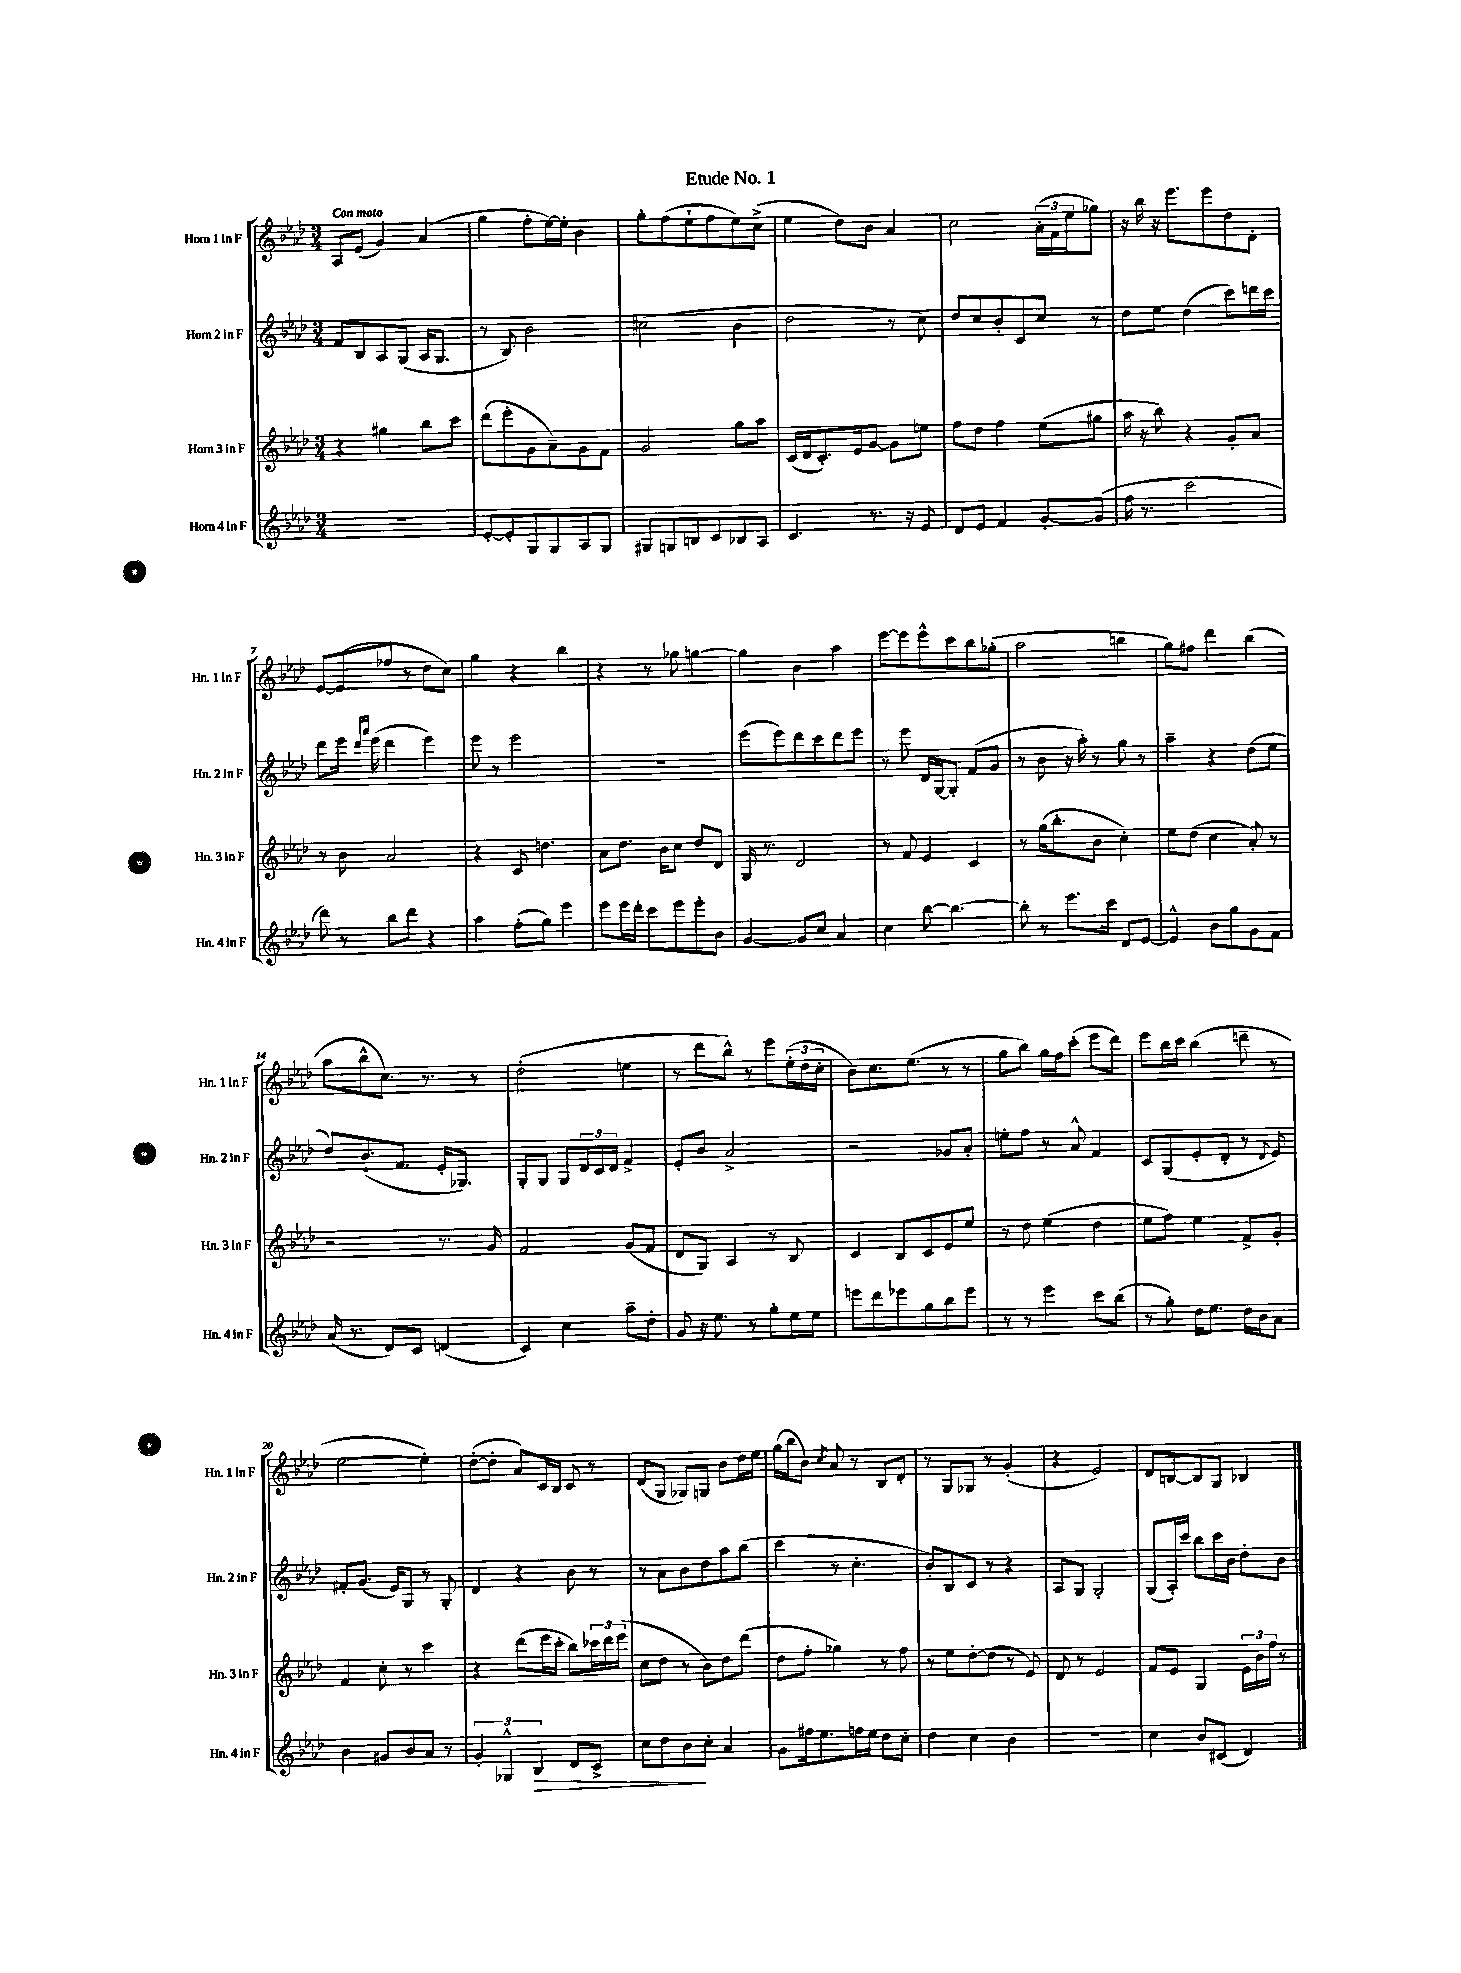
\header { title = "Etude No. 1" }
<<
\new StaffGroup <<
\new Staff = "s0" \with { instrumentName = "Horn 1 in F" shortInstrumentName = "Hn. 1 in F" } {
    \clef treble \key aes \major \numericTimeSignature \time 3/4 \tempo "Con moto"
    aes8 ees'8( g'4) aes'4( |
    g''4 f''8-. ees''16~) ees''16-. bes'4 |
    g''8-. f''8( ees''8-! f''8 ees''8) c''8->( |
    ees''4 des''8) bes'8 aes'4 |
    c''2 \tuplet 3/2 { aes'16-.( f'16 ees''16 } ges''8) |
    r16 bes''16 r16 ees'''8. ees'''8 des''8 des'8-. |
    ees'8~ ees'8( fes''8 r8 des''8 c''8) |
    g''4 r4 bes''4 |
    r4 r8 ges''8 g''4~ |
    g''4 bes'4 aes''4 |
    ees'''8~ ees'''8 ees'''8-^ c'''8 bes''8 ges''8-.( |
    aes''2 b''4 |
    g''8) fis''8 des'''4 bes''4( |
    aes''8 bes''8-^ c''8.) r8. r8 |
    des''2-.( e''4 |
    r8 des'''8 bes''8-^) r8 ees'''8 \tuplet 3/2 { ees''16-.( des''16 c''16-. } |
    bes'8) c''8. ees''8.( r8 r8 |
    g''8 bes''8) g''16 f''16 c'''8-.( ees'''8 des'''8) |
    ees'''8 bes''16 c'''16 bes''4( d'''8-- r8 |
    ees''2~ ees''4-.) |
    des''8~-.( des''8-. aes'8) c'16 bes16 c'8 r8 |
    des'8( g8 ges8) g8 bes'8 des''16 ees''16 |
    g''16( bes''16 bes'8) \acciaccatura { c''8 } aes'8 r8 bes8 des'8-. |
    r8 g8 ges8 r8 g'4-.( |
    r4 ees'2) |
    des'8 b8~ b8 g8 bes4 \bar "|." |
}
\new Staff = "s1" \with { instrumentName = "Horn 2 in F" shortInstrumentName = "Hn. 2 in F" } {
    \clef treble \key aes \major \numericTimeSignature \time 3/4
    f'8 bes8 aes8 g8( aes16 g8. |
    r8 bes8) bes'2 |
    cis''2( bes'4 |
    des''2 r8 c''8) |
    des''8 c''8 bes'8-. c'8 c''8 r8 |
    des''8 ees''8 des''4( c'''8) d'''16 c'''16 |
    des'''8 ees'''16 \grace { des'''16 aes'''16 } ees'''16( des'''4 ees'''4) |
    ees'''8 r8 ees'''2 |
    R2. |
    ees'''8( ees'''8) des'''8 c'''8 des'''8 ees'''8 |
    r8 ees'''8 des'16 g16~ g8-. f'8( g'8 |
    r8 bes'8 r16 aes''16-.) r8 g''8 r8 |
    aes''4-- r4 des''8( ees''8 |
    des''8) bes'8.-!( f'8. ees'16-. ges8.) |
    g8-. g8 g8 \tuplet 3/2 { des'16 c'16 des'16 } f'4-> |
    ees'8-. bes'8 aes'2-> |
    r2 ges'8 aes'8-. |
    e''8-. f''8 r8 aes'8-^ f'4 |
    c'8 g8( ees'8-. des'8-. r8 \appoggiatura { des'8 } ees'8) |
    fis'8-. g'8.( ees'16) g8 r8 g8-. |
    des'4 r4 bes'8 r8 |
    r8 aes'8 bes'8 des''8 aes''8 bes''8( |
    c'''4 r8 c''4.-. |
    bes'8-.) bes8 c'8 r8 r4 |
    aes8 g8 g2-. |
    g8( aes16-.) c'''16 bes''8 c'''16 bes'16 des''8-. bes'8 \bar "|." |
}
\new Staff = "s2" \with { instrumentName = "Horn 3 in F" shortInstrumentName = "Hn. 3 in F" } {
    \clef treble \key aes \major \numericTimeSignature \time 3/4
    r4 gis''4 bes''8 c'''8 |
    des'''8( ees'''8-. g'8 aes'8--) g'8 f'8 |
    g'2 g''8 aes''8 |
    c'16( des'16 c'8.-.) ees'16 g'8~ g'8 e''8 |
    f''8 des''8 f''4 ees''8( gis''8 |
    aes''16 r16 bes''8) r4 g'8-. aes'8 |
    r8 bes'8 aes'2 |
    r4 c'8 d''4. |
    aes'8 des''8. bes'16 c''8 des''8 des'8 |
    g16 r8. des'2 |
    r8 f'8 ees'4 c'4 |
    r8 g''16( bes''8.-. bes'8 c''4-.) |
    ees''8 des''8( c''4 aes'8-.) r8 |
    r2 r8. g'16 |
    f'2 g'8( f'8 |
    des'8 g8) aes4 r8 bes8 |
    c'4 bes8 c'8 ees'8 ees''8 |
    r8 des''8 ees''4( des''4 |
    ees''8 f''8) ees''4 f'8-> g'8-. |
    f'4 c''8-. r8 c'''4 |
    r4 des'''8( ees'''16 c'''16-. bes''8) \tuplet 3/2 { ces'''16 des'''16 ees'''16( } |
    c''8 des''8 r8 bes'8) des''8 des'''8( |
    des''8 f''8-. ges''4) r8 f''8 |
    r8 ees''8 des''8~-. des''8( r8 ees'8) |
    des'8 r8 ees'2 |
    f'8 ees'8 g4 \tuplet 3/2 { ees'16 bes'16 f''16 } r8 \bar "|." |
}
\new Staff = "s3" \with { instrumentName = "Horn 4 in F" shortInstrumentName = "Hn. 4 in F" } {
    \clef treble \key aes \major \numericTimeSignature \time 3/4
    R2. |
    ees'8~-. ees'8-. g8 g8 aes8 g8 |
    gis8 g8 b8 c'8 bes8 aes8 |
    c'4. r8. r16 ees'8 |
    des'8 ees'8 f'4 g'8~-. g'8( |
    f''16 r8. c'''2 |
    des'''8) r8 bes''8 des'''8 r4 |
    aes''4 f''8-.( g''8) ees'''4 |
    ees'''8 ees'''16 des'''16-. c'''8 ees'''8 ees'''8-. bes'8 |
    g'4~ g'8 c''8 aes'4 |
    c''4 bes''8~ bes''4.~ |
    bes''8-. r8 ees'''8. c'''16 des'8 ees'8~ |
    ees'4-^ bes'8 g''8 g'8 f'8 |
    aes'16( r8. des'8) c'8 d'4( |
    c'4) c''4 aes''8-- des''8-. |
    g'8 r16 ees''8. r8 g''8-. ees''16 ees''16 |
    e'''8 des'''8 ees'''8 g''8 bes''8 ees'''8 |
    r8 r8 ees'''4 c'''8 bes''8( |
    r8 g''8-.) des''16 ees''8. des''16 bes'16 aes'8 |
    bes'4 gis'8 bes'8 aes'8 r8 |
    \tuplet 3/2 { g'4-. ges4-^ bes4\> } des'8 c'8-> |
    c''8 des''8 bes'8\! c''8-. aes'4 |
    g'8 fis''16 ees''8. f''16 ees''16 des''8 c''8-. |
    des''4 c''4 bes'4 |
    R2. |
    c''4 bes'8 cis'8( des'4) \bar "|." |
}
>>
>>
